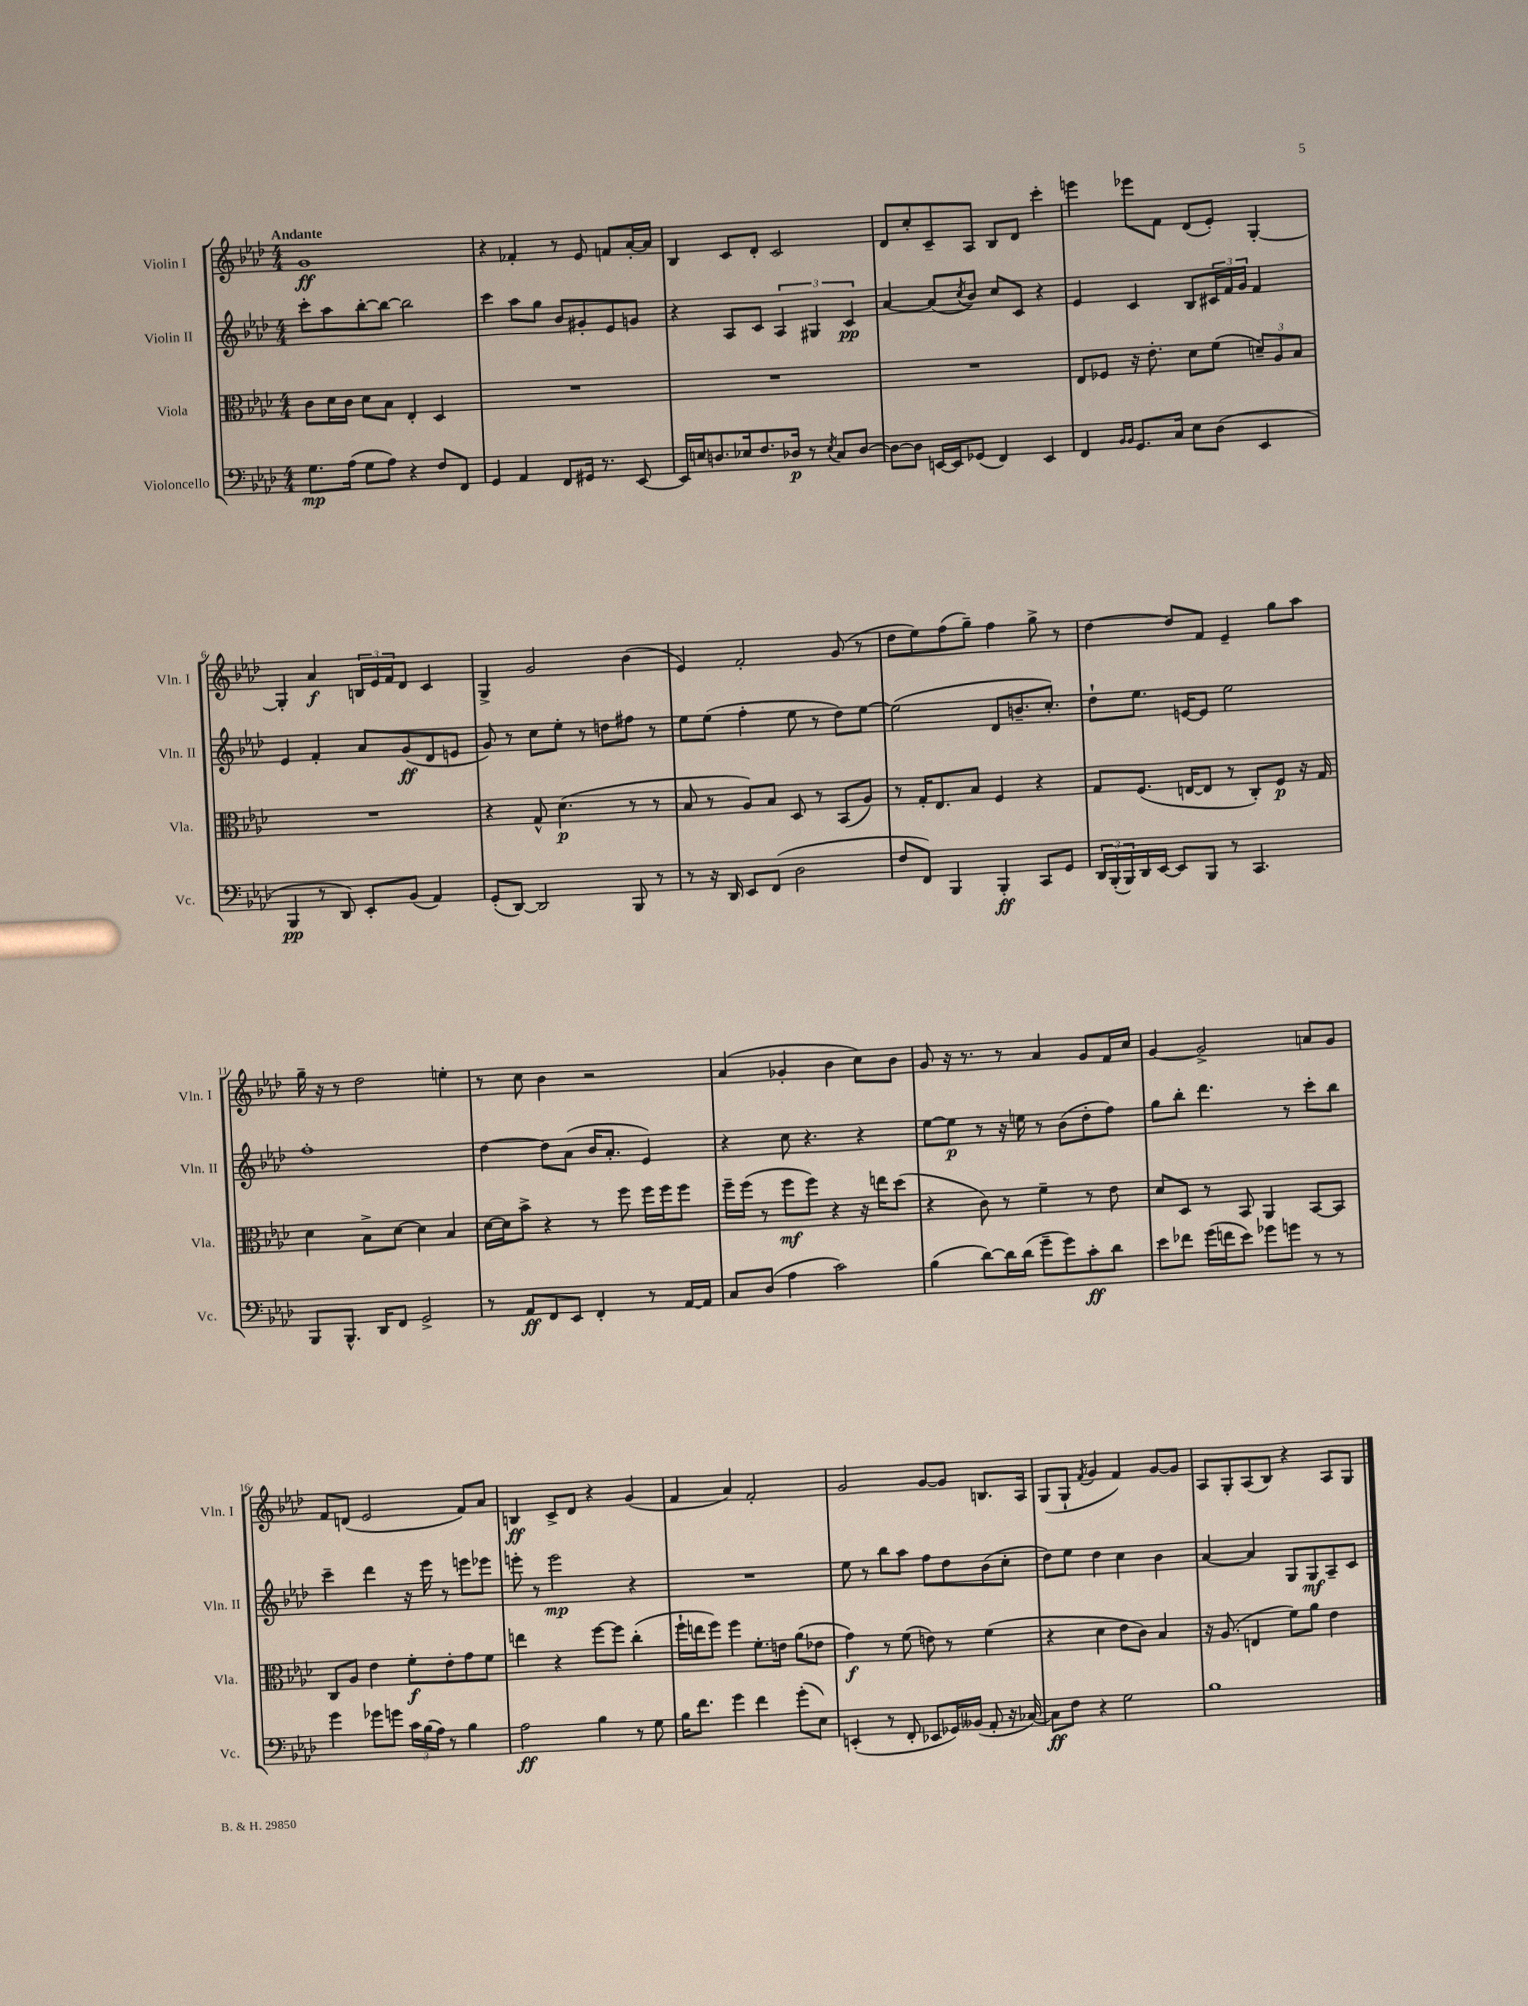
<<
\new StaffGroup <<
\new Staff = "s0" \with { instrumentName = "Violin I" shortInstrumentName = "Vln. I" } {
    \clef treble \key aes \major \numericTimeSignature \time 4/4 \tempo "Andante"
    g'1\ff |
    r4 fes'4-. r8 ees'8 f'8 aes'16~-. aes'16 |
    bes4 c'8 des'8-. c'2 |
    des'8 c''8-. c'8-- aes8 bes8 des'8 c'''4-. |
    e'''4 ees'''8 f'8 des'8( ees'8-.) g4~-. |
    g4-. aes'4\f \tuplet 3/2 { b16 ees'16 f'16 } des'8 c'4 |
    g4-> g'2 bes'4( |
    ees'4) f'2-. g'8( r8 |
    des''8 ees''8) f''8( g''8--) f''4 g''8-> r8 |
    des''4~ des''8 f'8 ees'4-- g''8 aes''8 |
    g''16-- r16 r8 des''2 e''4-. |
    r8 c''8 bes'4 r2 |
    aes'4( ges'4-. bes'4 c''8) bes'8 |
    g'8 r16 r8. r8 aes'4 g'8 f'16 c''16 |
    g'4~ g'2-> a'8 g'8 |
    f'8 d'8( ees'2 f'8) aes'8 |
    b4\ff c'8-> des'8 r4 g'4( |
    f'4 aes'4) f'2-. |
    g'2 g'8~ g'8 b8. aes16 |
    g8( g8-! \acciaccatura { f'8 } g'4 f'4) g'8~ g'8 |
    aes8 g8-. aes8( bes8) r4 aes8 g8 \bar "|." |
}
\new Staff = "s1" \with { instrumentName = "Violin II" shortInstrumentName = "Vln. II" } {
    \clef treble \key aes \major \numericTimeSignature \time 4/4
    c'''8-. aes''8 bes''8~-. bes''8~ bes''2 |
    c'''4 aes''8 g''8 bes'8 gis'8-. ees'8 g'8 |
    r4 aes8 c'8 \tuplet 3/2 { aes4 gis4 c'4\pp } |
    aes'4~ aes'8( \acciaccatura { c''8 } bes'8) c''8 c'8 r4 |
    ees'4 c'4 bes8 \tuplet 3/2 { cis'16 f'16 g'16 } f'4 |
    ees'4 f'4-. aes'8 g'8\ff( des'8 e'8 |
    g'8) r8 c''8 ees''8-. r8 d''8 fis''8 r8 |
    ees''8 ees''8( f''4-. ees''8 r8 des''8) ees''8~ |
    ees''2( des'8 b'8.-- c''8.-.) |
    des''8-! ees''8. e'16~ e'8 ees''2 |
    f''1-. |
    des''4~ des''8 aes'8( bes'16 aes'8.-. ees'4) |
    r4 c''8 r4. r4 |
    ees''8~ ees''8\p r8 r16 e''16 r8 bes'8( des''8-. f''8) |
    g''8 bes''8-. des'''4. r8 c'''8-. bes''8 |
    c'''4-- des'''4 r16 ees'''16 r8 e'''8 ees'''8 |
    e'''8-. r8 e'''2\mp r4 |
    R1 |
    ees''8 r8 bes''8 aes''8 f''8 des''8 bes'8( c''8-. |
    des''8) ees''8 des''4 c''4 bes'4 |
    aes'4~ aes'4 g8 g8\mf aes8-- c'8 \bar "|." |
}
\new Staff = "s2" \with { instrumentName = "Viola" shortInstrumentName = "Vla." } {
    \clef alto \key aes \major \numericTimeSignature \time 4/4
    c'8 des'16 c'16 des'8 bes8 ees4-. des4 |
    R1 |
    R1 |
    R1 |
    ees8 fes8 r16 ees'8.-. des'8 f'8( \tuplet 3/2 { d'8--) aes8 bes8 } |
    R1 |
    r4 g8-^ des'4.\p( r8 r8 |
    bes8 r8 aes8) bes8 des8 r8 bes,8( aes8) |
    r8 g16-. ees8. bes8 f4 r4 |
    g8 f8.( e16~ e8 r8 c8-.) f8\p r16 g16 |
    des'4 bes8-> des'8~ des'4 bes4 |
    des'16~ des'16 bes'8-> r4 r8 f''8 f''16 f''16 f''8 |
    f''16-- f''16( r8 f''8\mf f''8) r4 r16 e''16 des''8( |
    r4 c'8) r8 f'4-- r8 ees'8 |
    des'8 des8 r8 bes,8 aes,4 bes,8~ bes,8 |
    c8 aes8 ees'4 f'8-.\f ees'8-. g'8 f'8 |
    e''4 r4 f''8~ f''8 c''4-.( |
    f''16-! e''16 f''8) f''4 f'8.-. e'16 aes'8( ees'8 |
    g'4\f) r8 f'8( e'8) r8 f'4( |
    r4 des'4 ees'8 c'8) bes4 |
    r16 aes8.( e4 f'8) aes'8 ees'4 \bar "|." |
}
\new Staff = "s3" \with { instrumentName = "Violoncello" shortInstrumentName = "Vc." } {
    \clef bass \key aes \major \numericTimeSignature \time 4/4
    g8.\mp aes16( g8 aes8) r4 f8 f,8 |
    g,4 aes,4 f,8 gis,16 r8. ees,8~ |
    ees,16 e16 d8. ees16 f8. des16\p r8 \acciaccatura { ees8 } c8 des8~ |
    des8~ des8 e,16~ e,16 ges,8( f,4) e,4 |
    f,4 \grace { bes,16 bes,16 } g,8. c16 ees8 des8( ees,4 |
    bes,,4\pp r8 des,8) ees,8-. bes,8( aes,4) |
    g,8-.( des,8~) des,2 bes,,8 r8 |
    r8 r16 des,16 ees,8 f,8( des2 |
    f8 f,8) bes,,4 bes,,4-.\ff c,8 g,8 |
    \tuplet 3/2 { des,16 bes,,16-.( bes,,16) } des,16 ees,16~ ees,8 bes,,8 r8 c,4. |
    bes,,8 bes,,8.-^ des,16 f,8 g,2-> |
    r8 aes,8\ff f,8 ees,8 f,4-. r8 aes,16~ aes,16 |
    c8 des8( aes4 c'2) |
    bes4( des'8~) des'16 des'16( g'8-- g'8) c'8-.\ff des'8 |
    ees'8 fes'8 g'16( f'16 ees'8) ges'8 g'8 r8 r8 |
    g'4 ges'8 g'8 \tuplet 3/2 { c'16 bes16( aes16) } r8 bes4 |
    aes2\ff bes4 r8 g8 |
    bes16 f'8. g'4 f'4 g'8-.( ees8) |
    e,4-.( r8 f,8-. ees,8 ges,16) beses,16( aes,8-. r16 ces16~) |
    ces8\ff f8 r4 g2 |
    bes1 \bar "|." |
}
>>
>>
